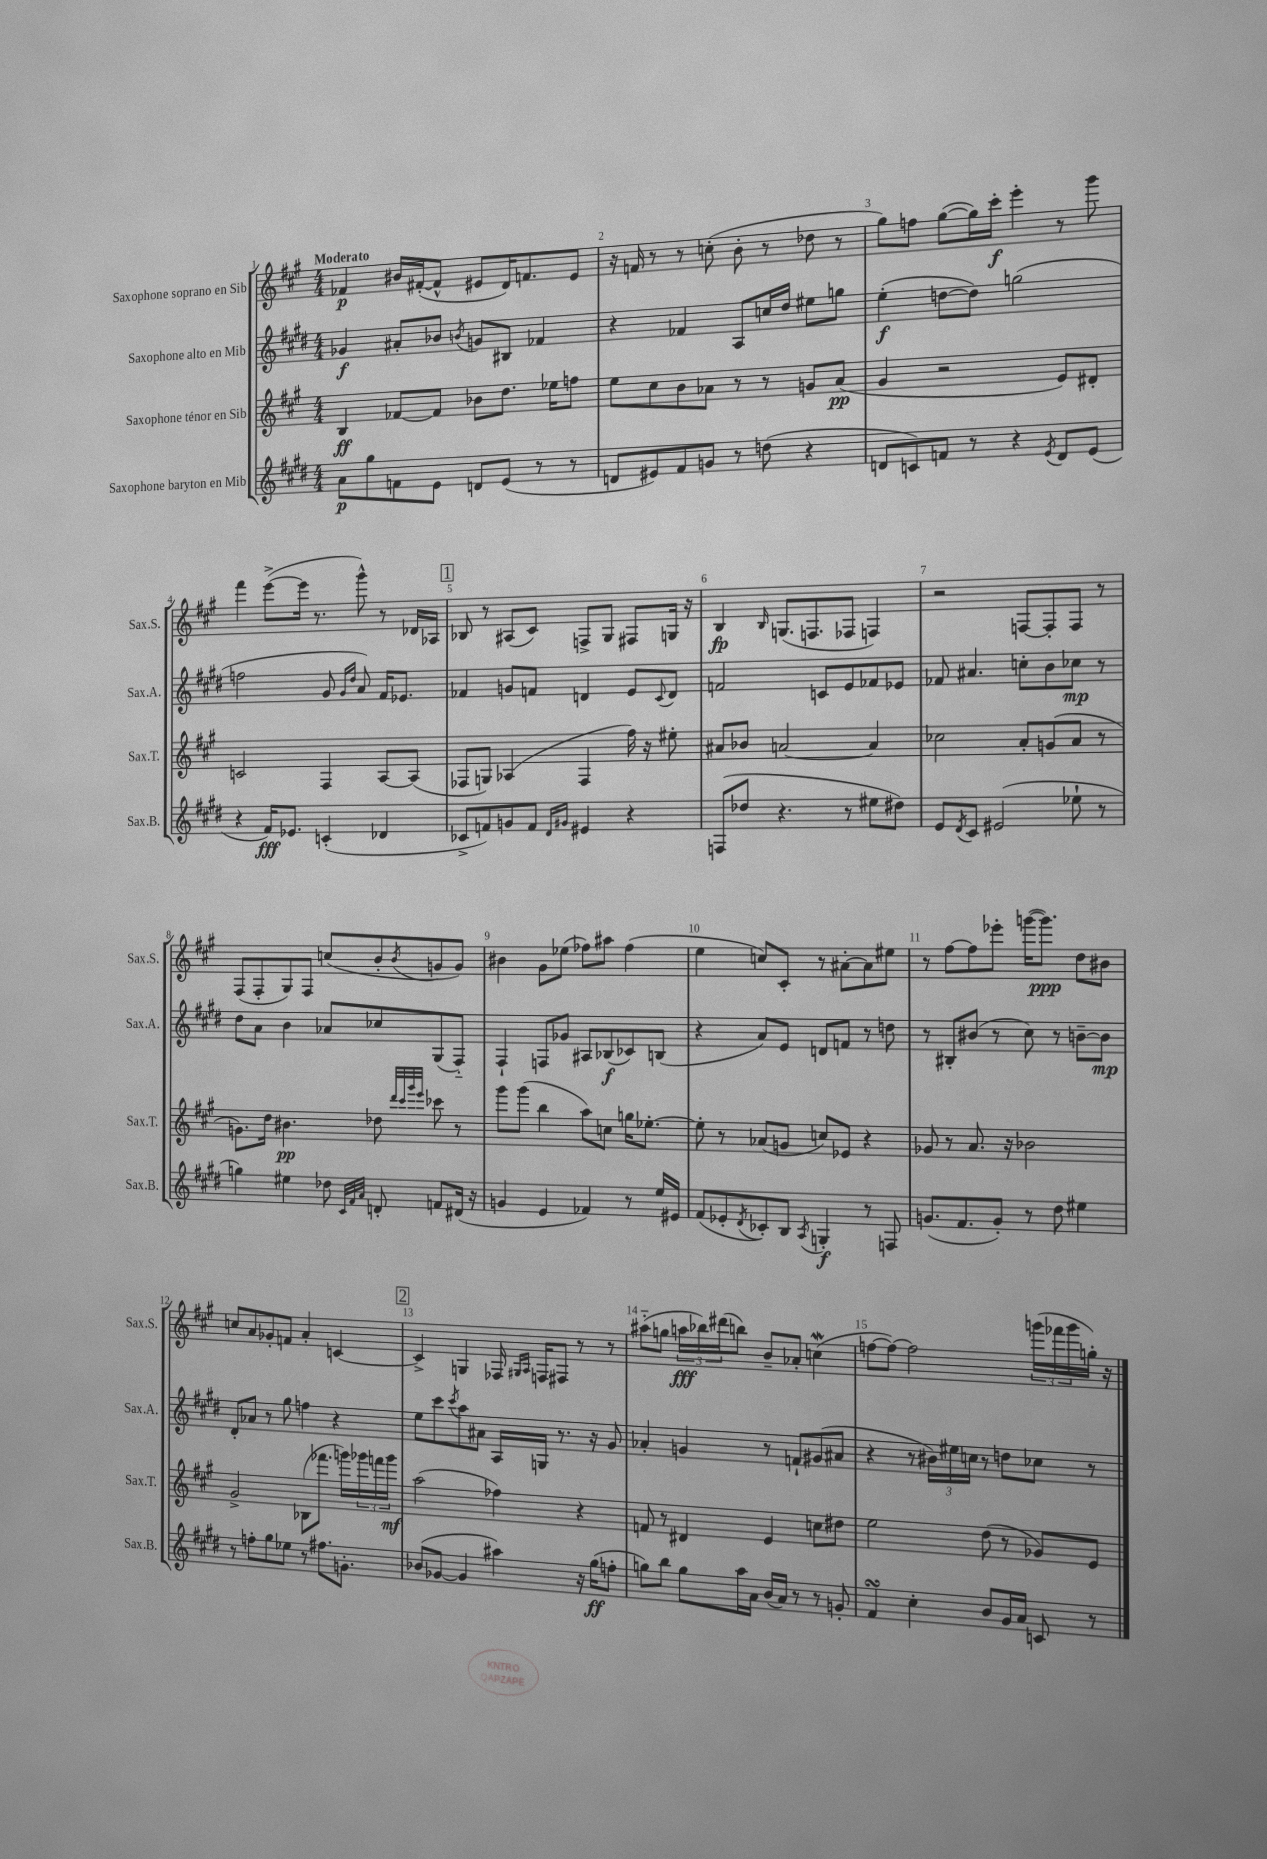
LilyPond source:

<<
\new StaffGroup <<
\new Staff = "s0" \with { instrumentName = "Saxophone soprano en Sib" shortInstrumentName = "Sax.S." } {
    \clef treble \key a \major \numericTimeSignature \time 4/4 \tempo "Moderato"
    fes'4\p bis'16 fis'16~-.( fis'8-^ eis'8 d'16) f'8. eis'8 |
    r16 f'16 r8 r8 c''8-.( b'8-. r8 des''8 r8 |
    gis''8) f''8 gis''8~( gis''16) cis'''16-.\f e'''4-. r8 gis'''8 |
    fis'''4 e'''8~->( e'''16 r8. gis'''8-^) r8 des'16 aes16 |
    \mark \markup { \box "1" } bes8 r8 ais8( cis'8) f8-> gis8 fis8 g16 r16 |
    b4\fp \grace { b16 } g8.( f8. fes8 f4) |
    r2 f8~ f8-. f8 r8 |
    fis8( fis8-. gis8) fis8 c''8( b'8-. \acciaccatura { b'8 } g'8 g'8) |
    bis'4 gis'8 ees''8( fes''8) ais''8 fes''4( |
    e''4 c''8) cis'8-. r8 ais'8~-. ais'8 eis''8 |
    r8 fis''8~ fis''8 ees'''8-. g'''16~( g'''8.\ppp) d''8 bis'8 |
    c''8 a'8 ges'8-. f'8 a'4-. c'4~ |
    \mark \markup { \box "2" } c'4-> g4 fes16 \grace { gis16 a16 } f16 fis8 r8 r8 |
    ais''8-_( g''8 \tuplet 3/2 { a''16\fff bes''16) dis'''16( } b''8) b'8-- aes'8-. c''4\mordent( |
    f''8~ f''8~) f''2 \tuplet 3/2 { g'''16( fes'''16 g'''16 } g''16-.) r16 \bar "|." |
}
\new Staff = "s1" \with { instrumentName = "Saxophone alto en Mib" shortInstrumentName = "Sax.A." } {
    \clef treble \key e \major \numericTimeSignature \time 4/4
    ges'4\f ais'8-. bes'8 \acciaccatura { b'8 } g'8 bis8 fes'4 |
    r4 fes'4 a8 c''16 dis''16 eis''8 g''8 |
    e''4-.\f( d''8~ d''8) g''2( |
    f''2 gis'8 \grace { gis'16 dis''16 } a'8) fis'16 ees'8. |
    \mark \markup { \box "1" } fes'4 g'8 f'8 d'4 e'8 \appoggiatura { cis'8 } d'8 |
    f'2 c'8 e'8 fes'8 ees'8 |
    fes'8 ais'4. c''8-. b'8 ces''8\mp r8 |
    dis''8 a'8 b'4 aes'8 ces''8 gis8( fis8-_) |
    fis4-! f8 ges'8 ais8 bes8\f( ces'8) b8( |
    r4 a'8) e'8 d'8 f'8 r8 d''8 |
    r8 bis8-. bis'8( r8 cis''8) r8 b'8~-- b'8\mp |
    dis'8-. aes'8 r8 gis''8 f''4 r4 |
    \mark \markup { \box "2" } e''8 cis'''8 \acciaccatura { cis'''8 } a''8 ais'8 a16 g16 r8. r16 gis'8 |
    aes'4-. g'4 r8 f'8-! gis'8( ais'8 |
    r4 r8 \tuplet 3/2 { bis'16) eis''16 c''16 } r8 d''8 ces''8 r8 \bar "|." |
}
\new Staff = "s2" \with { instrumentName = "Saxophone ténor en Sib" shortInstrumentName = "Sax.T." } {
    \clef treble \key a \major \numericTimeSignature \time 4/4
    b4\ff fes'8~ fes'8 bes'8 d''8. ees''16 f''8 |
    e''8 cis''8 b'8 aes'8 r8 r8 g'8 aes'8\pp( |
    gis'4 r2 e'8) dis'8-. |
    c'2 fis4 a8~ a8( |
    \mark \markup { \box "1" } fes8 g8) aes4( fes4 fis''16) r16 eis''8-. |
    ais'8 bes'8 a'2~ a'4 |
    ces''2 a'8-. g'8( a'8 r8 |
    g'8.) d''16 bis'4.\pp des''8 \grace { d'''32 cis'''32 gis'''32 e'''32 } ces'''8 r8 |
    gis'''8 gis'''8( b''4 a''8) c''8 g''16 ees''8.~-. |
    ees''8-. r8 aes'8( g'8 c''8) ees'8 r4 |
    ges'8 r8 a'8. r16 bes'2 |
    gis'2-> bes8( fes'''8. g'''16) \tuplet 3/2 { ges'''16 f'''16 ges'''16\mf } |
    \mark \markup { \box "2" } a''2( fes''4) r4 |
    f'8 r8 dis'4 e'4 c''8 dis''8 |
    e''2 d''8( r8 ges'8) e'8 \bar "|." |
}
\new Staff = "s3" \with { instrumentName = "Saxophone baryton en Mib" shortInstrumentName = "Sax.B." } {
    \clef treble \key e \major \numericTimeSignature \time 4/4
    a'8\p gis''8 f'8 e'8 d'8 e'8( r8 r8 |
    d'8 eis'8) fis'8 g'8 r8 d''8( r4 |
    d'8 c'8) f'8 r8 r4 \acciaccatura { e'8 } d'8 e'8( |
    r4 fis'16\fff) ees'8. c'4-.( des'4 |
    \mark \markup { \box "1" } ces'8-> f'8) g'8 f'8 \grace { dis'16 gis'16 } eis'4 r4 |
    f8( des''8 r4. r8 eis''8 dis''8) |
    e'8 \acciaccatura { dis'8 } cis'8 eis'2( ees''8-! r8 |
    g''4) eis''4 des''8 \grace { cis'32 fis'32 a'32 } d'8-. f'8 dis'16( r16 |
    g'4 e'4 fes'4) r8 e''16 eis'16 |
    fis'8( ees'8-. \acciaccatura { dis'8 } ces'8-.) b8 \acciaccatura { a8 } g4-.\f r8 f8 |
    g'8.( fis'8. g'8-.) r8 dis''8 eis''4 |
    r8 f''8-. gis''8 ees''8 r8 fis''8. g'8.-. |
    \mark \markup { \box "2" } bes'8( ges'8~ ges'4 ais''4) r16 gis''16\ff( f''8-. |
    g''8) b''8 g''8 a''16 a'16 b'16( a'16) r8 r8 g'8-. |
    fis'4\turn cis''4-. b'8 gis'16 a'16 c'8 r8 \bar "|." |
}
>>
>>
\layout { \context { \Score \override BarNumber.break-visibility = ##(#f #t #t) barNumberVisibility = #all-bar-numbers-visible } }
